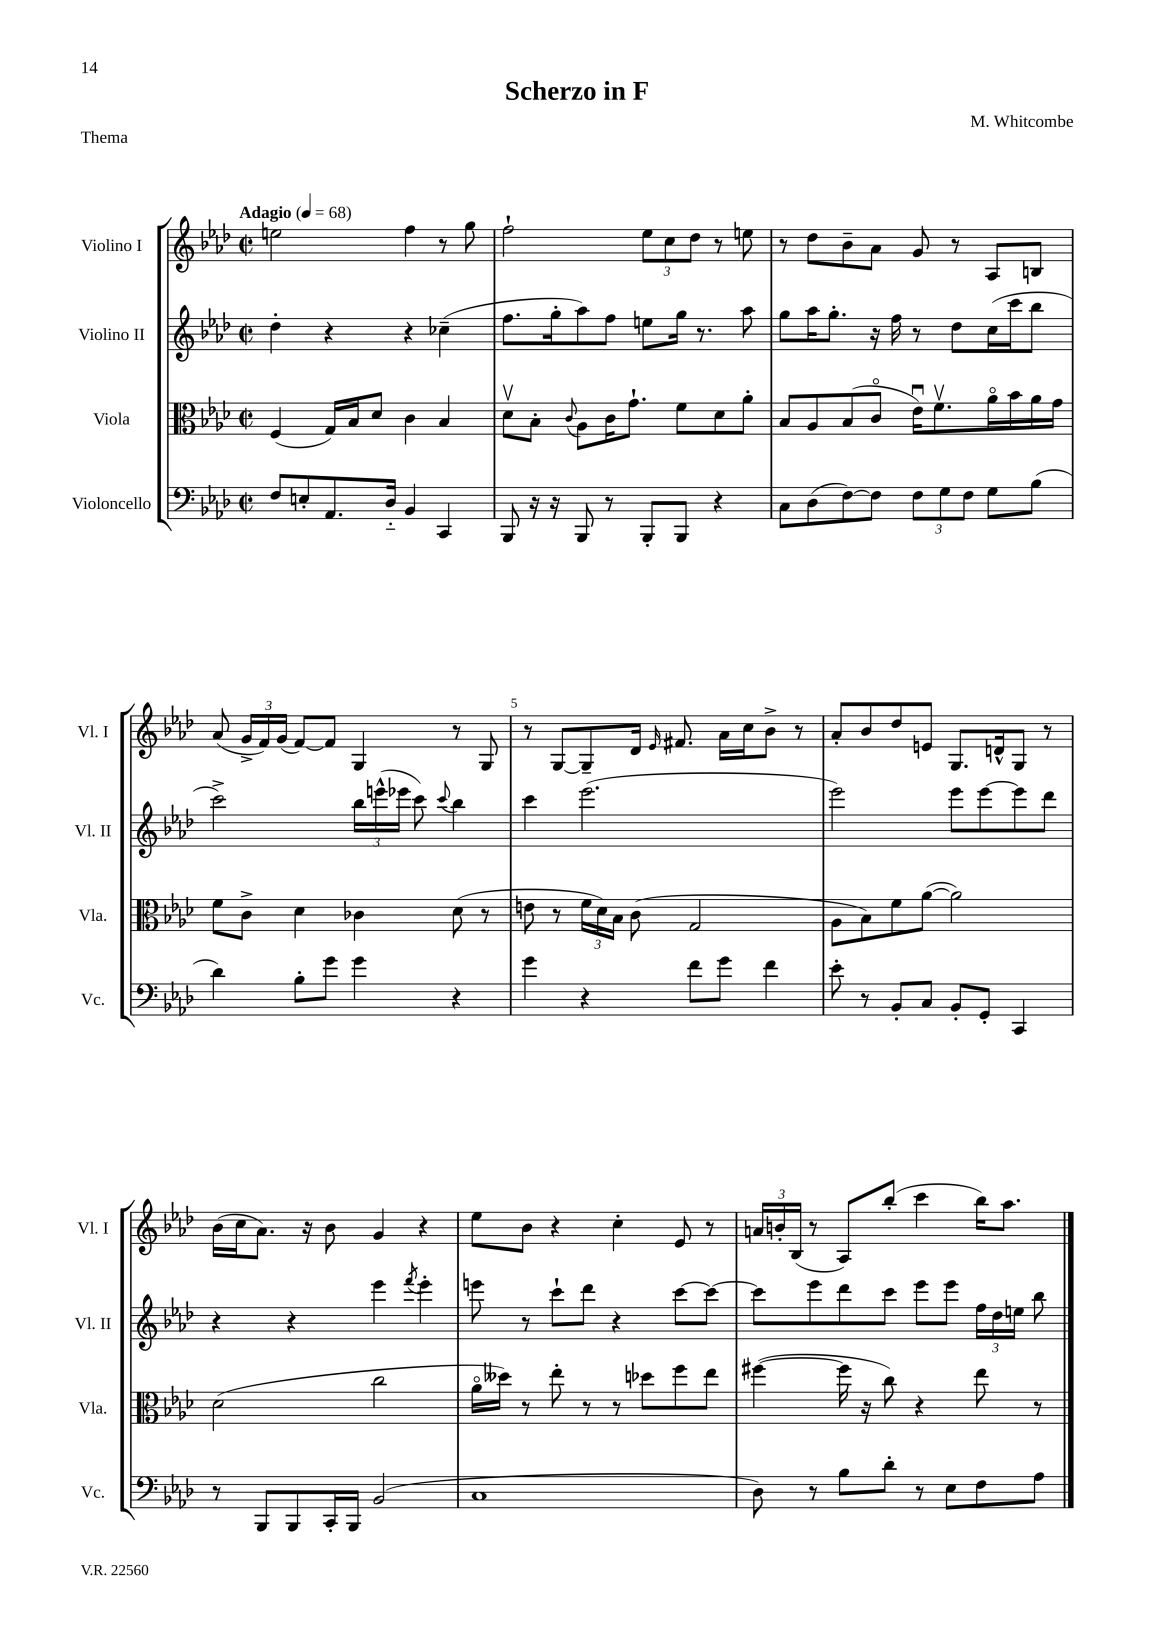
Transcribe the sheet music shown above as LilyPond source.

\header { title = "Scherzo in F" composer = "M. Whitcombe" piece = "Thema" }
<<
\new StaffGroup <<
\new Staff = "s0" \with { instrumentName = "Violino I" shortInstrumentName = "Vl. I" } {
    \clef treble \key aes \major \defaultTimeSignature \time 2/2 \tempo "Adagio" 4 = 68
    \autoBeamOff e''2 f''4 r8 g''8 |
    f''2-! \tuplet 3/2 { ees''8[ c''8 des''8] } r8 e''8 |
    r8 des''8[ bes'8-- aes'8] g'8 r8 aes8[ b8] |
    aes'8( \tuplet 3/2 { g'16[-> f'16) g'16]( } f'8[~) f'8] g4 r8 g8 |
    r8 g8[~ g8-- des'16] \grace { ees'16 } fis'8. aes'16[ c''16 bes'8]-> r8 |
    aes'8[-. bes'8 des''8 e'8] g8.[ d'16-^ g8] r8 |
    bes'16[( c''16 aes'8.]) r16 bes'8 g'4 r4 |
    ees''8[ bes'8] r4 c''4-. ees'8 r8 |
    \tuplet 3/2 { a'16[ b'16-. bes16]( } r8 aes8[) bes''8]-.( c'''4 bes''16[) aes''8.] \bar "|." |
}
\new Staff = "s1" \with { instrumentName = "Violino II" shortInstrumentName = "Vl. II" } {
    \clef treble \key aes \major \defaultTimeSignature \time 2/2
    \autoBeamOff des''4-. r4 r4 ces''4--( |
    f''8.[ g''16-. aes''8) f''8] e''8[ g''16] r8. aes''8 |
    g''8[ aes''16 g''8.]-. r16 f''16 r8 des''8[ c''16( c'''16 bes''8] |
    c'''2->) \tuplet 3/2 { bes''16[ e'''16-^( ees'''16] } c'''8) \appoggiatura { c'''8 } bes''4 |
    c'''4 ees'''2.( |
    ees'''2) ees'''8[ ees'''8~ ees'''8 des'''8] |
    r4 r4 ees'''4 \acciaccatura { f'''8 } ees'''4-. |
    e'''8 r8 c'''8[-! des'''8] r4 c'''8[~ c'''8]~ |
    c'''8[ ees'''8 des'''8 c'''8] ees'''8[ ees'''8] \tuplet 3/2 { f''16[ des''16 e''16] } bes''8 \bar "|." |
}
\new Staff = "s2" \with { instrumentName = "Viola" shortInstrumentName = "Vla." } {
    \clef alto \key aes \major \defaultTimeSignature \time 2/2
    \autoBeamOff f4( g16[) bes16 des'8] c'4 bes4 |
    des'8[\upbow bes8]-. \appoggiatura { c'8 } aes8[ c'16 g'8.]-! f'8[ des'8 aes'8]-. |
    bes8[ aes8 bes8( c'8]\flageolet ees'16[\downbow) f'8.\upbow aes'16\flageolet bes'16 aes'16 g'16] |
    f'8[ c'8]-> des'4 ces'4 des'8( r8 |
    e'8 r8 \tuplet 3/2 { f'16[ des'16) bes16] } c'8( g2 |
    aes8[ bes8) f'8 aes'8]~( aes'2) |
    des'2( c''2 |
    aes'16[\flageolet deses''16]) r8 ees''8-. r8 r8 des''8[ f''8 ees''8] |
    fis''4~( fis''16 r16 c''8) r4 ees''8 r8 \bar "|." |
}
\new Staff = "s3" \with { instrumentName = "Violoncello" shortInstrumentName = "Vc." } {
    \clef bass \key aes \major \defaultTimeSignature \time 2/2
    \autoBeamOff f8[ e8-. aes,8. des16]-_ bes,4 c,4 |
    bes,,8 r16 r16 bes,,8 r8 bes,,8[-. bes,,8] r4 |
    c8[ des8( f8~) f8] \tuplet 3/2 { f8[ g8 f8] } g8[ bes8]( |
    des'4) bes8[-. g'8] g'4 r4 |
    g'4 r4 f'8[ g'8] f'4 |
    ees'8-. r8 bes,8[-. c8] bes,8[-. g,8]-. c,4 |
    r8 bes,,8[ bes,,8 c,16-. bes,,16] bes,2( |
    c1 |
    des8) r8 bes8[ des'8]-. r8 ees8[ f8 aes8] \bar "|." |
}
>>
>>
\layout { \context { \Score \override BarNumber.break-visibility = ##(#f #t #t) barNumberVisibility = #(every-nth-bar-number-visible 5) } }
